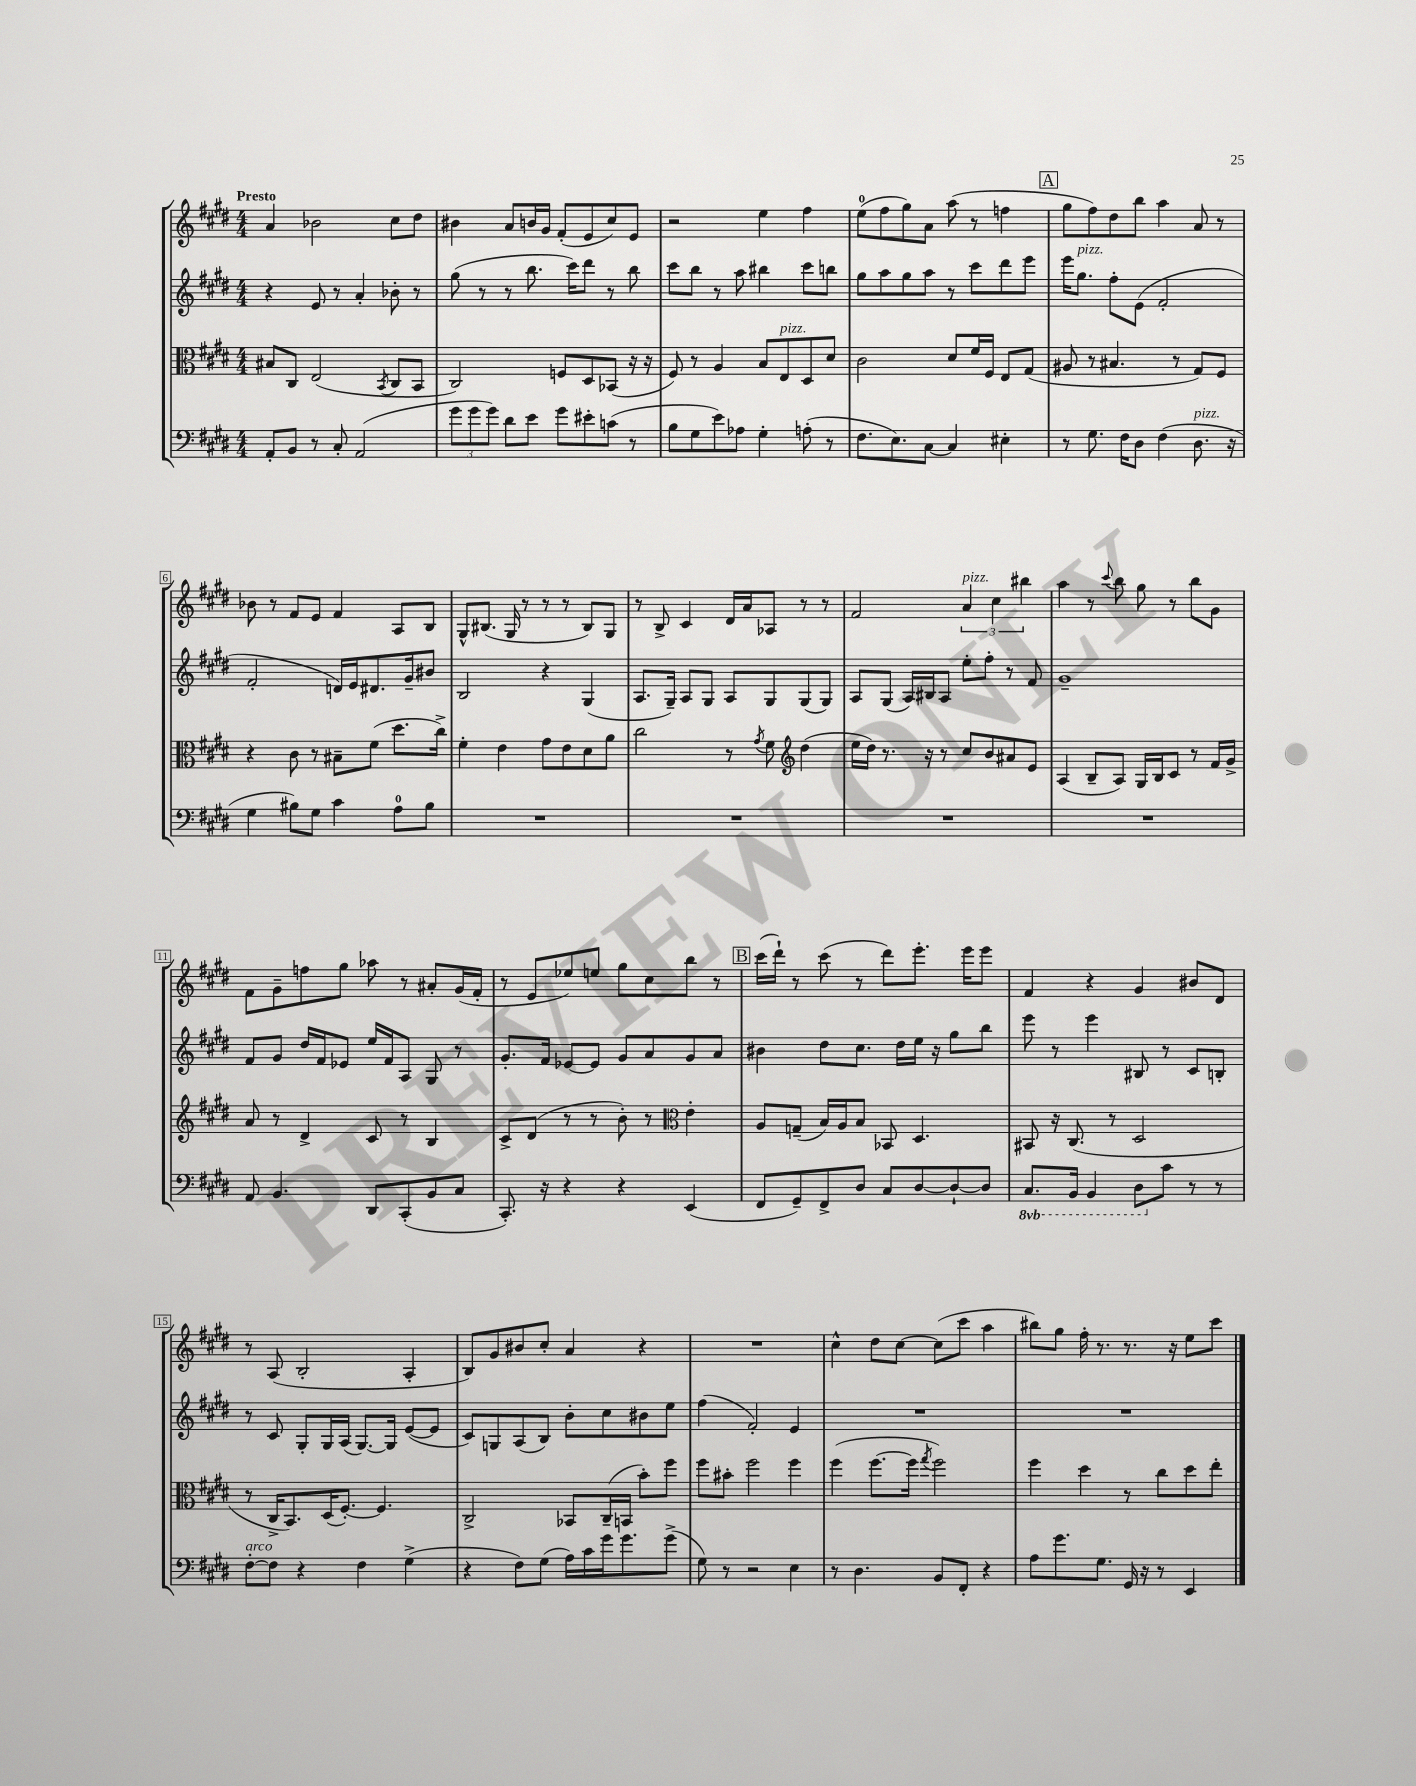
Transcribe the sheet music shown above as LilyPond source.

<<
\new StaffGroup <<
\new Staff = "s0" {
    \clef treble \key e \major \numericTimeSignature \time 4/4 \tempo "Presto"
    a'4 bes'2 cis''8 dis''8 |
    bis'4 a'8 b'16 gis'16 fis'8-.( e'8 cis''8) e'8 |
    r2 e''4 fis''4 |
    e''8-0( fis''8 gis''8) a'8 a''8( r8 f''4 |
    \mark \markup { \box "A" } gis''8 fis''8) dis''8 b''8 a''4 a'8 r8 |
    bes'8 r8 fis'8 e'8 fis'4 a8 b8 |
    gis8-^ bis8.( gis16 r8 r8 r8 bis8) gis8 |
    r8 b8-> cis'4 dis'16 a'16 aes8 r8 r8 |
    fis'2 \tuplet 3/2 { a'4^\markup { \italic "pizz." } cis''4 bis''4 } |
    a''4 r8 \appoggiatura { cis'''8 } b''8 gis''8 r8 b''8 gis'8 |
    fis'8 gis'8-- f''8 gis''8 aes''8 r8 ais'8-. gis'16( fis'16-. |
    r8 e'8 ees''8) e''8 gis''8 cis''8 b''8 r8 |
    \mark \markup { \box "B" } cis'''16( dis'''16-!) r8 cis'''8( r8 dis'''8) e'''8.-. e'''16 e'''8 |
    fis'4 r4 gis'4 bis'8 dis'8 |
    r8 a8( b2-. a4-. |
    b8) gis'8 bis'8 cis''8-. a'4 r4 |
    R1 |
    cis''4-^ dis''8 cis''8~ cis''8( cis'''8 a''4 |
    bis''8) gis''8 fis''16-. r8. r8. r16 e''8 cis'''8 \bar "|." |
}
\new Staff = "s1" {
    \clef treble \key e \major \numericTimeSignature \time 4/4
    r4 e'8 r8 a'4-. bes'8-. r8 |
    gis''8( r8 r8 b''8. cis'''16) dis'''8 r8 b''8 |
    cis'''8 b''8 r8 a''8 bis''4 cis'''8 b''8 |
    gis''8 a''8 gis''8 a''8 r8 cis'''8 dis'''8 e'''8 |
    \mark \markup { \box "A" } e'''16 gis''8.^\markup { \italic "pizz." } fis''8-. e'8( fis'2-. |
    fis'2-. d'16) e'16 dis'8. gis'16-- bis'8 |
    b2 r4 gis4( |
    a8. gis16--) a8 gis8 a8 gis8 gis8( gis8) |
    a8 gis8( a16) bis16 a8 e''8-. fis''8-. r8 fis'8 |
    gis'1-- |
    fis'8 gis'8 dis''16 fis'16 ees'8 e''16 fis'16 a8 gis8 r8 |
    gis'8.-. fis'16 ees'8~ ees'8 gis'8 a'8 gis'8 a'8 |
    \mark \markup { \box "B" } bis'4 dis''8 cis''8. dis''16 e''16 r16 gis''8 b''8 |
    e'''8 r8 e'''4 bis8 r8 cis'8 b8-. |
    r8 cis'8 gis8-. gis16 a16( gis8.~) gis16 e'8~( e'8 |
    cis'8) g8 a8( b8) b'8-. cis''8 bis'8 e''8 |
    fis''4( fis'2-.) e'4 |
    R1 |
    R1 \bar "|." |
}
\new Staff = "s2" {
    \clef alto \key e \major \numericTimeSignature \time 4/4
    bis8 cis8 e2( \acciaccatura { b,8 } cis8 b,8 |
    cis2) f8 dis8 bes,8( r16 r16 |
    fis8) r8 a4 b8 e8^\markup { \italic "pizz." } dis8 dis'8 |
    cis'2 dis'8 fis'16 fis16 e8 gis8( |
    \mark \markup { \box "A" } ais8 r8 bis4. r8 gis8) fis8 |
    r4 cis'8 r8 bis8-- fis'8( dis''8. cis''16->) |
    fis'4-. e'4 gis'8 e'8 dis'8 a'8 |
    cis''2 r8 \acciaccatura { gis'8 } fis'8 \clef treble dis''4( |
    e''16 dis''16) r8. r16 r8 cis''8 b'8 ais'8 e'8 |
    a4( b8-- a8) gis16 b16 cis'8 r8 fis'16 gis'16-> |
    a'8 r8 dis'4-> cis'8 r8 b4 |
    cis'8-> dis'8( r8 r8 b'8-.) r8 \clef alto e'4-. |
    \mark \markup { \box "B" } a8 g8--( b16) a16 b8 bes,8 dis4. |
    bis,8 r16 cis8.( r8 dis2 |
    r8 cis16-> b,8.) dis16( fis8.~-.) fis4. |
    cis2-> bes,8 cis16--( b,16 b'8-.) fis''8 |
    fis''8 bis'8-. fis''2 fis''4 |
    fis''4( fis''8.~ fis''16 \acciaccatura { gis''8 } fis''2) |
    fis''4 dis''4 r8 cis''8 dis''8 e''8-. \bar "|." |
}
\new Staff = "s3" {
    \clef bass \key e \major \numericTimeSignature \time 4/4 \set Staff.ottavationMarkups = #ottavation-simple-ordinals
    a,8-. b,8 r8 cis8-. a,2( |
    \tuplet 3/2 { gis'8 gis'8 gis'8) } dis'8 e'8 gis'8 eis'8-. c'8( r8 |
    b8 gis8 e'8) aes8 gis4-. a8-.( r8 |
    fis8. e8.) cis8~ cis4 eis4-. |
    \mark \markup { \box "A" } r8 gis8. fis16 dis8 fis4( dis8.^\markup { \italic "pizz." } r16 |
    gis4 bis8) gis8 cis'4 a8-0 bis8 |
    R1 |
    R1 |
    R1 |
    R1 |
    a,8 b,4. dis,8 cis,8-.( b,8 cis8 |
    cis,8.-.) r16 r4 r4 e,4( |
    \mark \markup { \box "B" } fis,8 gis,8--) fis,8-> dis8 cis8 dis8~ dis8~-! dis8 |
    \ottava #-1 cis,8. b,,16 b,,4 dis,8 \ottava #0 cis'8 r8 r8 |
    fis8~-.^\markup { \italic "arco" } fis8 r4 fis4 gis4->( |
    r4 fis8) gis8( a16) cis'16 gis'16 gis'8. gis'8->( |
    gis8) r8 r2 e4 |
    r8 dis4. b,8 fis,8-. r4 |
    a8 gis'8. gis8. gis,16 r16 r8 e,4 \bar "|." |
}
>>
>>
\layout { \context { \Score \override BarNumber.stencil = #(make-stencil-boxer 0.1 0.3 ly:text-interface::print) } }
